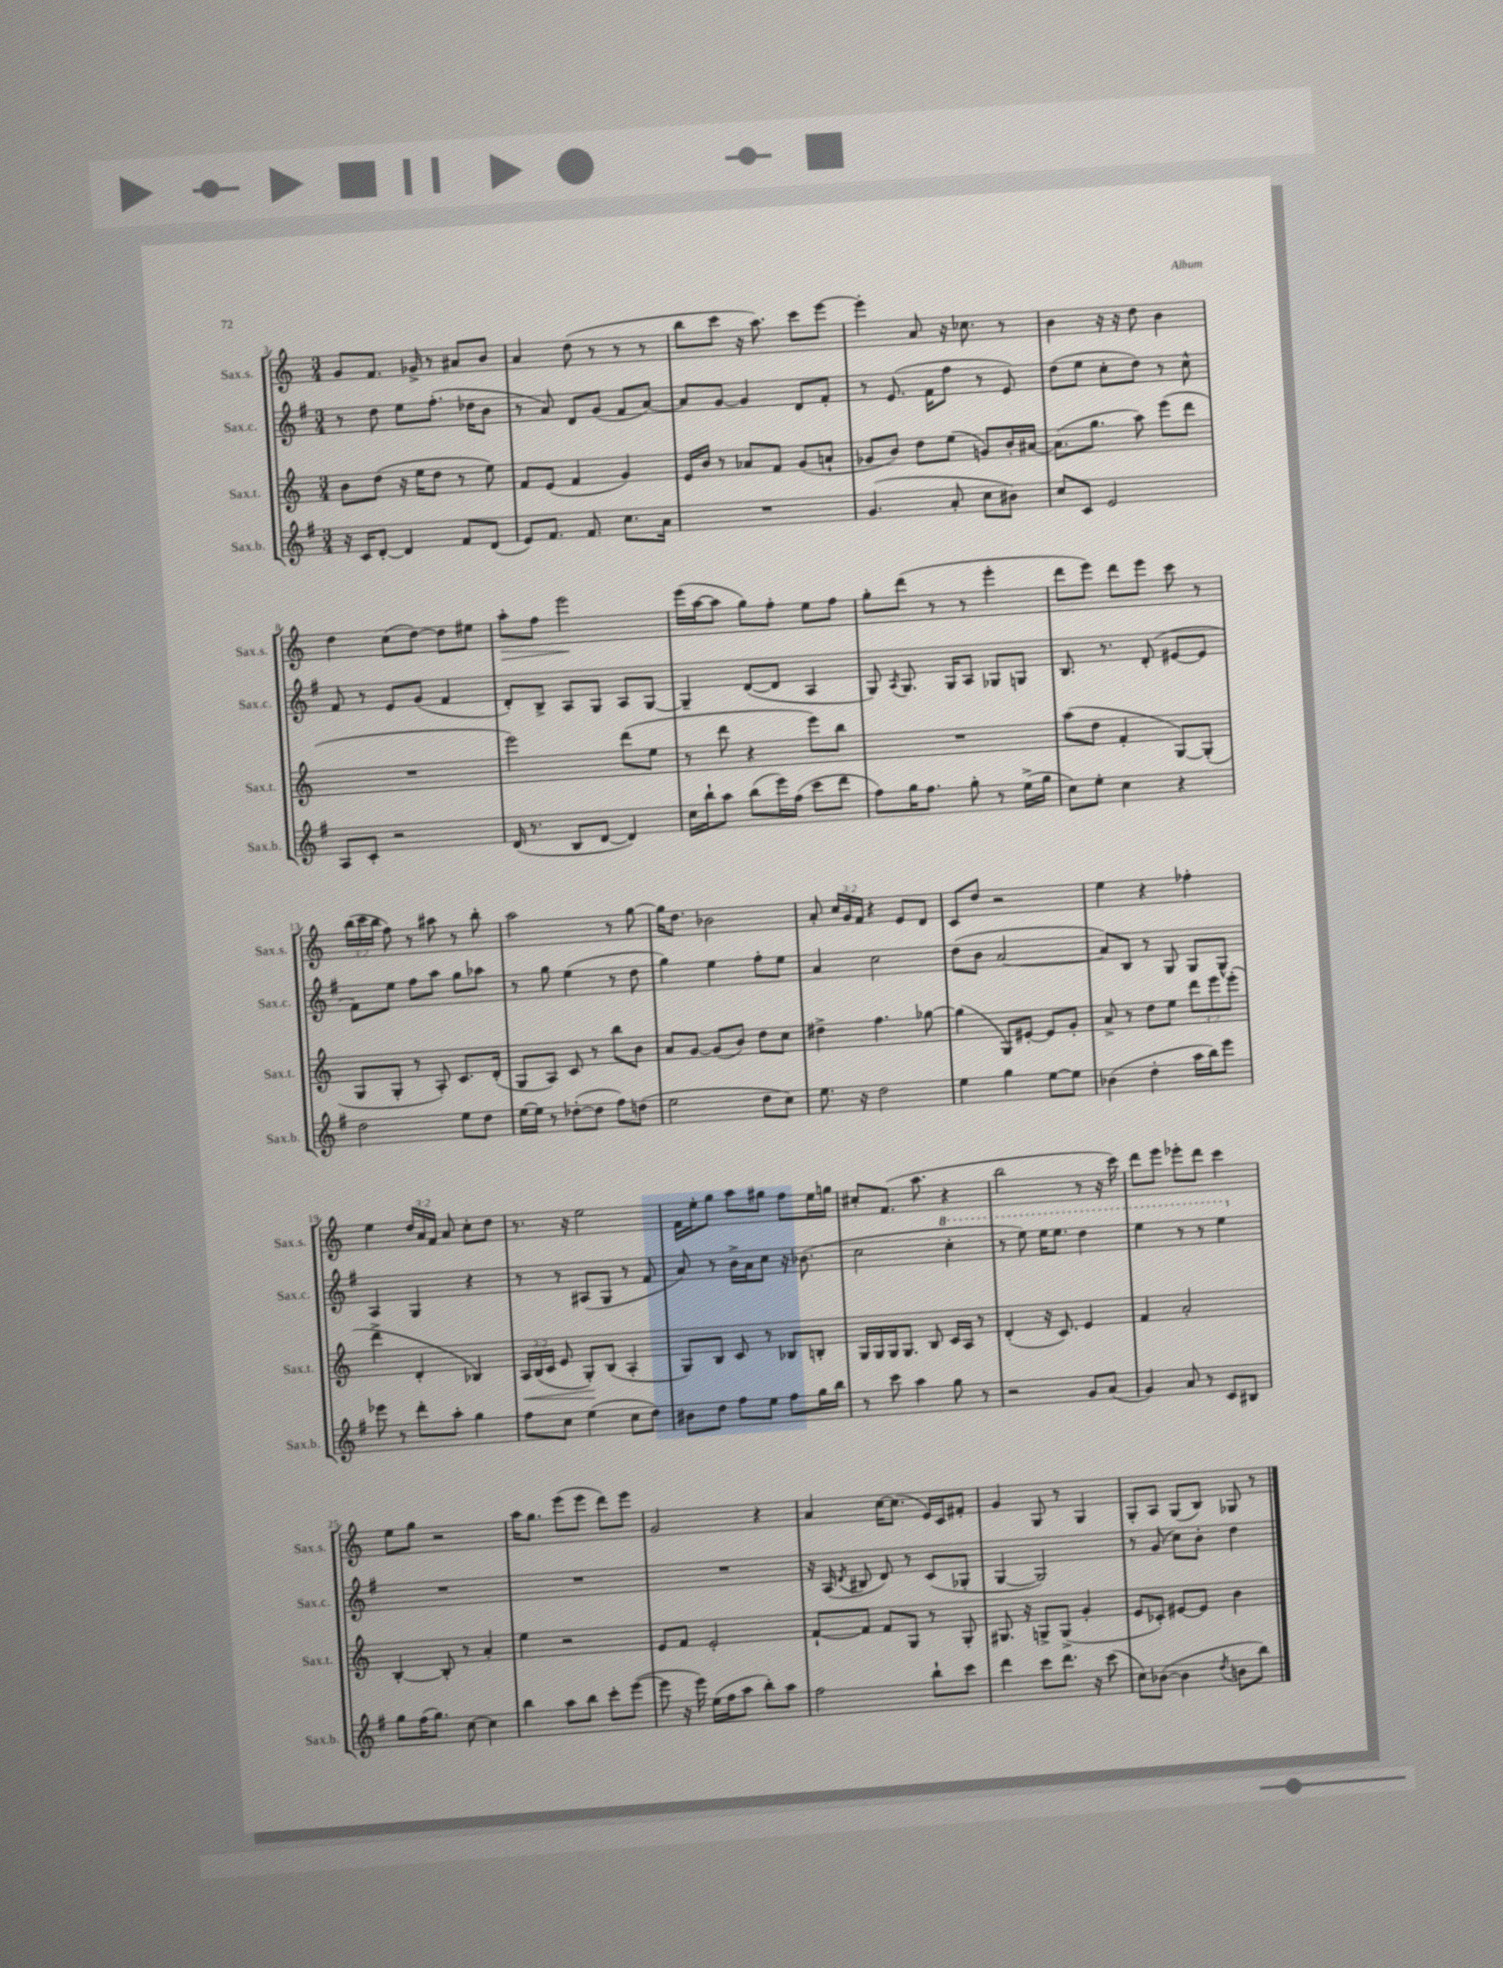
<<
\new StaffGroup <<
\new Staff = "s0" \with { instrumentName = "Sax.s." shortInstrumentName = "Sax.s." } {
    \clef treble \key c \major \numericTimeSignature \time 3/4 \override Staff.TupletNumber.text = #tuplet-number::calc-fraction-text
    \autoBeamOff g'8[ f'8.] ges'16-> r8 ais'8[ b'8] |
    a'4 d''8( r8 r8 r8 |
    b''8[ c'''8] r16 a''8.) c'''8[ e'''8]~ |
    e'''4-. a'8 r16 ces''8. r8 |
    b'4 r16 r16 d''8 b'4 |
    d''4 c''8[( d''8]~) d''8[ eis''8] |
    a''8[-.\> f''8] e'''2\! |
    e'''16[( a''16~ a''8] g''8[) f''8]-. e''8[ f''8] |
    g''8[-. d'''8]( r8 r8 e'''4-. |
    d'''8[ e'''8]) d'''8[ e'''8] c'''8 r8 |
    \tuplet 3/2 { b''16[( c'''16 b''16] } f''8) r8 ais''8 r8 b''8-. |
    a''2 r8 g''8~ |
    g''16[ d''8.] bes'2 |
    a'8-. \tuplet 3/2 { c''16[ g'16 f'16] } r4 e'8[ d'8] |
    c'8[ d''8] r2 |
    e''4 r4 fes''4-. |
    e''4 \tuplet 3/2 { d''16[ a'16 f'16] } a'8 c''8[-. d''8] |
    r8. r16 e''2 |
    f'16[ e''16-. g''8] a''8[ gis''8] f''8[ e''16 g''16] |
    cis''8[-. f'8.]( a''8. r4 |
    b''2 r8 r16 c'''16) |
    d'''8[ e'''8] ees'''8[-. d'''8] c'''4 |
    e''8[ g''8] r2 |
    a''16[ g''8.] e'''8[( e'''8] d'''8[) e'''8] |
    g'2 r4 |
    a'4 c''16[~ c''8.]( e'16[) c'16 fis'8]-. |
    g'4 g8 r8 g4 |
    g8[-. a8] g8[( b8]) ges8 r8 \bar "|." |
}
\new Staff = "s1" \with { instrumentName = "Sax.c." shortInstrumentName = "Sax.c." } {
    \clef treble \key g \major \numericTimeSignature \time 3/4
    \autoBeamOff r8 d''8 e''8[ fis''8.]-.( des''16[ b'8] |
    r8 a'8) d'8[ g'8]( fis'8[ a'8]~) |
    a'8[ g'8]~ g'4 d'8[ fis'8]-. |
    r8 e'8.( fis'16[ fis''8] r8 e'8) |
    d''8[( e''8] c''8[-. d''8]) r8 c''8-^ |
    fis'8 r8 e'8[ g'8]( fis'4 |
    d'8[-.) b8]-> a8[ g8] a8[ g8]~ |
    g4-- d'8[~( d'8] a4 |
    g8) \acciaccatura { a8 } g8. g16[ a8] ges8[ g8] |
    b8. r8. d'8-.( eis'8[~ eis'8] |
    fis'8[) e''8] fis''8[ a''8] g''8[ aes''8] |
    r8 g''8 e''4( r8 d''8 |
    g''4) e''4 fis''8[-. e''8] |
    a'4 c''2 |
    d''8[( b'8] a'2~ |
    a'8[) b8] r8 g8 g8[ g8]-^ |
    a4 g4 r4 |
    r8 r8 ais8[( g8] r8 fis'8 |
    a'8) r8 b'16[-> a'16 c''8] r16 bes'8.( |
    c''2 \ottava #1 c'''4-. |
    r8 e'''8) e'''16[ e'''8.] d'''4 |
    e'''4 r8 r8 e'''4 \ottava #0 |
    R2. |
    R2. |
    R2. |
    r16 a16( \acciaccatura { d'8 } bis8 d'8) r8 c'8[( ges8]-. |
    g4~ g2) |
    r8 g'8( c''8[) b'8]-. d''4 \bar "|." |
}
\new Staff = "s2" \with { instrumentName = "Sax.t." shortInstrumentName = "Sax.t." } {
    \clef treble \key c \major \numericTimeSignature \time 3/4 \override Staff.TupletNumber.text = #tuplet-number::calc-fraction-text
    \autoBeamOff b'8[ d''8]( r16 e''16[ d''8] r8 e''8) |
    f'8[ e'8]( f'4 g'4) |
    e'16[ b'16] r8 aes'8[ f'8] g'8[( a'8]-! |
    ges'8[ b'8]) d''8[ e''8]( g'8[) b'16-. ais'16]~ |
    ais'8.[( g''8.] a''8) e'''8[( d'''8] |
    R2. |
    e'''2) d'''8[( e''8] |
    r8 d'''8 r4 e'''8[) b''8] |
    R2. |
    a''8[( d''8] f'4-. g8[~) g8]-.( |
    g8[ g8]-. r8 a8-.) c'8.[ d'16]-.( |
    g8[ a8]) c'8 r8 b''8[ b'8] |
    a'8[ g'8]~ g'8[( b'8]) d''8[ c''8] |
    dis''4-> f''4. ges''8~ |
    ges''4( g8[) eis'8]~-. eis'8[ g'8]-. |
    a'8-> r8 d''8[ e''8] \tuplet 3/2 { d'''8[ e'''8 e'''8]-.( } |
    d'''4-> d'4-. bes4) |
    \tuplet 3/2 { a16[\< b16( c'16] } e'8 g8[-.\!) b8]( a4-. |
    g8[) b8] c'8 r8 bes8[ b8]-. |
    g16[ g16 g16 g8.] b8 c'16[ a16] r8 |
    d'4-.( r16 c'8.) e'4 |
    f'4 a'2-. |
    b4~-. b8-. r8 a'4-. |
    e''4 r2 |
    e'8[ f'8] e'2-. |
    f'8[~-! f'8] f'8[ g8] r8 g8-. |
    gis8. r16 g8[-> g8]->( g'4-. |
    e'8[ ces'8]-.) eis'8[~ eis'8] b'4 \bar "|." |
}
\new Staff = "s3" \with { instrumentName = "Sax.b." shortInstrumentName = "Sax.b." } {
    \clef treble \key g \major \numericTimeSignature \time 3/4
    \autoBeamOff r16 c'16[ d'8]~-. d'4 fis'8[ d'8]( |
    e'8[) fis'8.] fis'8. c''8.[ a'16] |
    R2. |
    g'4.( a'8-. c''8[ bis'8]) |
    c''8[ c'8] e'2 |
    a8[ c'8]-. r2 |
    d'16( r8. b8[ d'8]~ d'4) |
    c''16[ b''16-! a''8] b''8[( e'''16) fis''16]( c'''8[ d'''8] |
    fis''8[) g''16 fis''8.] g''8-. r8 e''16[->( g''16] |
    c''8[) e''8]-. c''4 r4 |
    d''2 e''8[ d''8] |
    e''16[~ e''16] r8 des''8[~-.( des''8] fis''8[) d''8]( |
    e''2 d''8[ c''8]) |
    e''8. r16 d''2 |
    e''4 g''4 e''8[~ e''8] |
    bes'4( d''4-. a''16[ b''16) e'''8] |
    ees'''8 r8 d'''8[-. a''8]-. g''4 |
    fis''8[ c''8] e''4( c''8[ d''8]) |
    bis'8[ d''8] fis''8[ e''8] fis''8[ g''16 b''16] |
    r8 c'''8 a''4 g''8 r8 |
    r2 g'8[ a'8]( |
    g'4) a'8 r8 c'8[ bis8] |
    g''8[ fis''16( g''8.]) c''8~ c''4 |
    b''4 a''8[ b''8] c'''8[-. e'''8]~( |
    e'''8 r16 e'''16) e''16[( fis''16 a''8] b''8[-.) a''8] |
    fis''2 b''8[-! c'''8] |
    d'''4 c'''8[ d'''8.] r16 c'''8( |
    c''8[) bes'8]~( bes'4 \acciaccatura { d''8 } b'8[ b''8]) \bar "|." |
}
>>
>>
\layout { \context { \Score currentBarNumber = #3 } }
